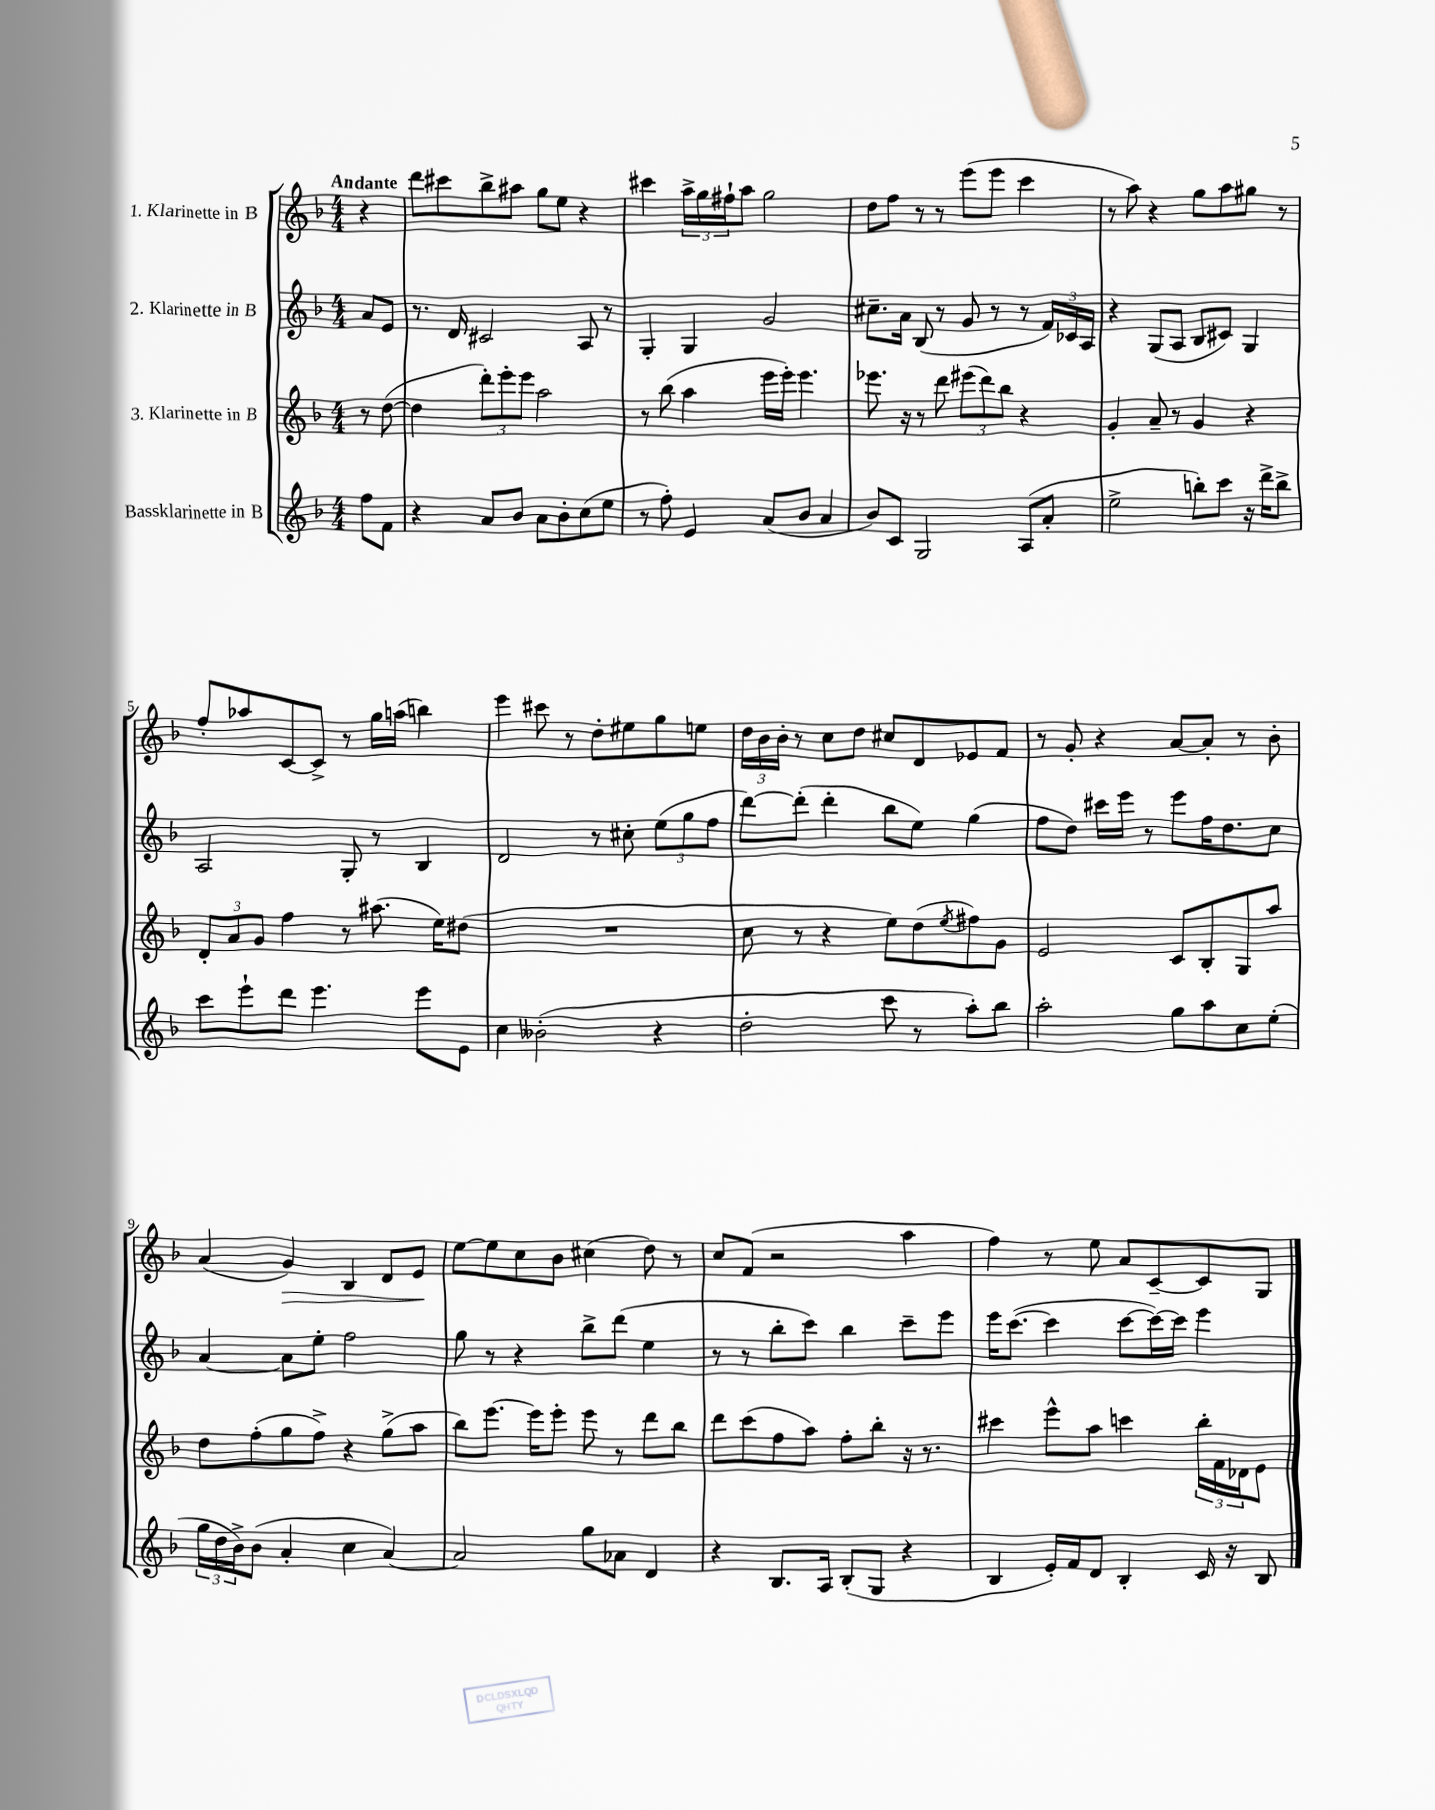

**kern	**kern	**kern	**kern
*staff4	*staff3	*staff2	*staff1
*clefG2	*clefG2	*clefG2	*clefG2
*k[b-]	*k[b-]	*k[b-]	*k[b-]
*M4/4	*M4/4	*M4/4	*M4/4
8ff	8r	8a	4r
8f	([8dd	8e	.
=	=	=	=
4r	4dd]	8.r	8ddd
.	.	.	8ccc#
.	.	16d	.
8a	12ddd')	2c#	8bb-^
.	12eee'	.	.
8b-	.	.	8aa#
.	12eee	.	.
8a	2aa	.	8gg
8b-'	.	.	8ee
(8cc	.	8A	4r
8ee	.	8r	.
=	=	=	=
8r	8r	4G'	4ccc#
8ff')	(8bb-	.	.
4e	4aa	4G	24aa^
.	.	.	24gg
.	.	.	24ff#`
.	.	.	8aa
(8a	16eee	2g	2gg
.	16eee')	.	.
8b-	4.eee	.	.
4a	.	.	.
=	=	=	=
8b-)	8.eee-	8.cc#~	8dd
8c	.	.	8ff
.	16r	16a	.
2G	8r	(8B-	8r
.	8ddd	8r	8r
.	(12eee#	8g	(8eee
.	12ddd)	.	.
.	.	8r	8eee
.	12bb-	.	.
(8A	4r	8r	4ccc
8a'	.	24f)	.
.	.	24c-	.
.	.	24A	.
=	=	=	=
2ee^	4g'	4r	8r
.	.	.	8aa)
.	8a~	(8G	4r
.	8r	8A	.
8bb')	4g	8B-	8gg
8ccc	.	8c#)	8aa
16r	4r	4G	8gg#
16ddd^	.	.	.
8bb^	.	.	8r
=	=	=	=
8ccc	12d'	2A	8ff'
.	12a	.	.
8eee`	.	.	8aa-
.	12g	.	.
8ddd	4ff	.	[8c
4.eee	.	.	8c^]
.	8r	8G'	8r
.	(8.aa#	8r	16gg
.	.	.	(16aa
8eee	.	4B-	4bb)
.	16ee)	.	.
8e	(8dd#	.	.
=	=	=	=
4cc	1r	2d	4eee
(2b--'	.	.	8ccc#
.	.	.	8r
.	.	8r	8dd'
.	.	8cc#'	8ee#
4r	.	(12ee	8gg
.	.	12gg	.
.	.	.	8ee
.	.	12ff	.
=	=	=	=
2dd'	8cc	[8ddd)	24dd
.	.	.	24b-
.	.	.	24b-'
.	8r	(8ddd']	8r
.	4r	4ddd'	8cc
.	.	.	8dd
8ccc	8ee)	8bb-	8cc#
8r	(8dd	8ee)	8d
.	8qee	.	.
8aa')	8ff#)	(4gg	8e-
8bb-	8g	.	8f
=	=	=	=
2aa'	2e	8ff	8r
.	.	8dd)	8g'
.	.	16ccc#	4r
.	.	16eee	.
.	.	8r	.
8gg	8c	8eee	[8a
8aa	8B-'	16ff	8a']
.	.	8.dd	.
8cc	8G	.	8r
(8ee'	8aa	8cc	8b-'
=	=	=	=
24gg	8dd	[4a	(4a
24dd	.	.	.
24b-^)	.	.	.
(8b-	(8ff'	.	.
4a'	8gg	8a]	4g)
.	8ff^)	8ee'	.
4cc	4r	2ff	4B-
[4a)	(8gg^	.	8d
.	8aa	.	8e
=	=	=	=
2a]	8bb-)	8gg	[8ee
.	[8.eee	8r	8ee]
.	.	4r	8cc
.	16eee]	.	.
.	8eee'	.	8b-
8gg	8eee	8bb-^	(4cc#
8a-	8r	(8ddd	.
4d	8ddd	4ee	8dd)
.	8bb-	.	8r
=	=	=	=
4r	8ddd	8r	8cc
.	(8ccc	8r	(8f
8.B-	8ff	8bb-'	2r
.	8aa)	8ccc)	.
16A	.	.	.
(8B-'	8ff'	4bb-	.
8G	8bb-'	.	.
4r	16r	8ccc~	4aa
.	8.r	.	.
.	.	8eee	.
=	=	=	=
4B-	4ccc#	16eee	4ff)
.	.	([8.ccc	.
16e')	8eee^^	4ccc]	8r
16f	.	.	.
8d	8aa	.	8ee
4B-'	4ccc	[8ccc	8a
.	.	16ccc_)	[8c~
.	.	16ccc]	.
16c	24bb-'	4eee	8c]
.	24f	.	.
16r	.	.	.
.	24d-	.	.
8B-	8e	.	8G
==	==	==	==
*-	*-	*-	*-
